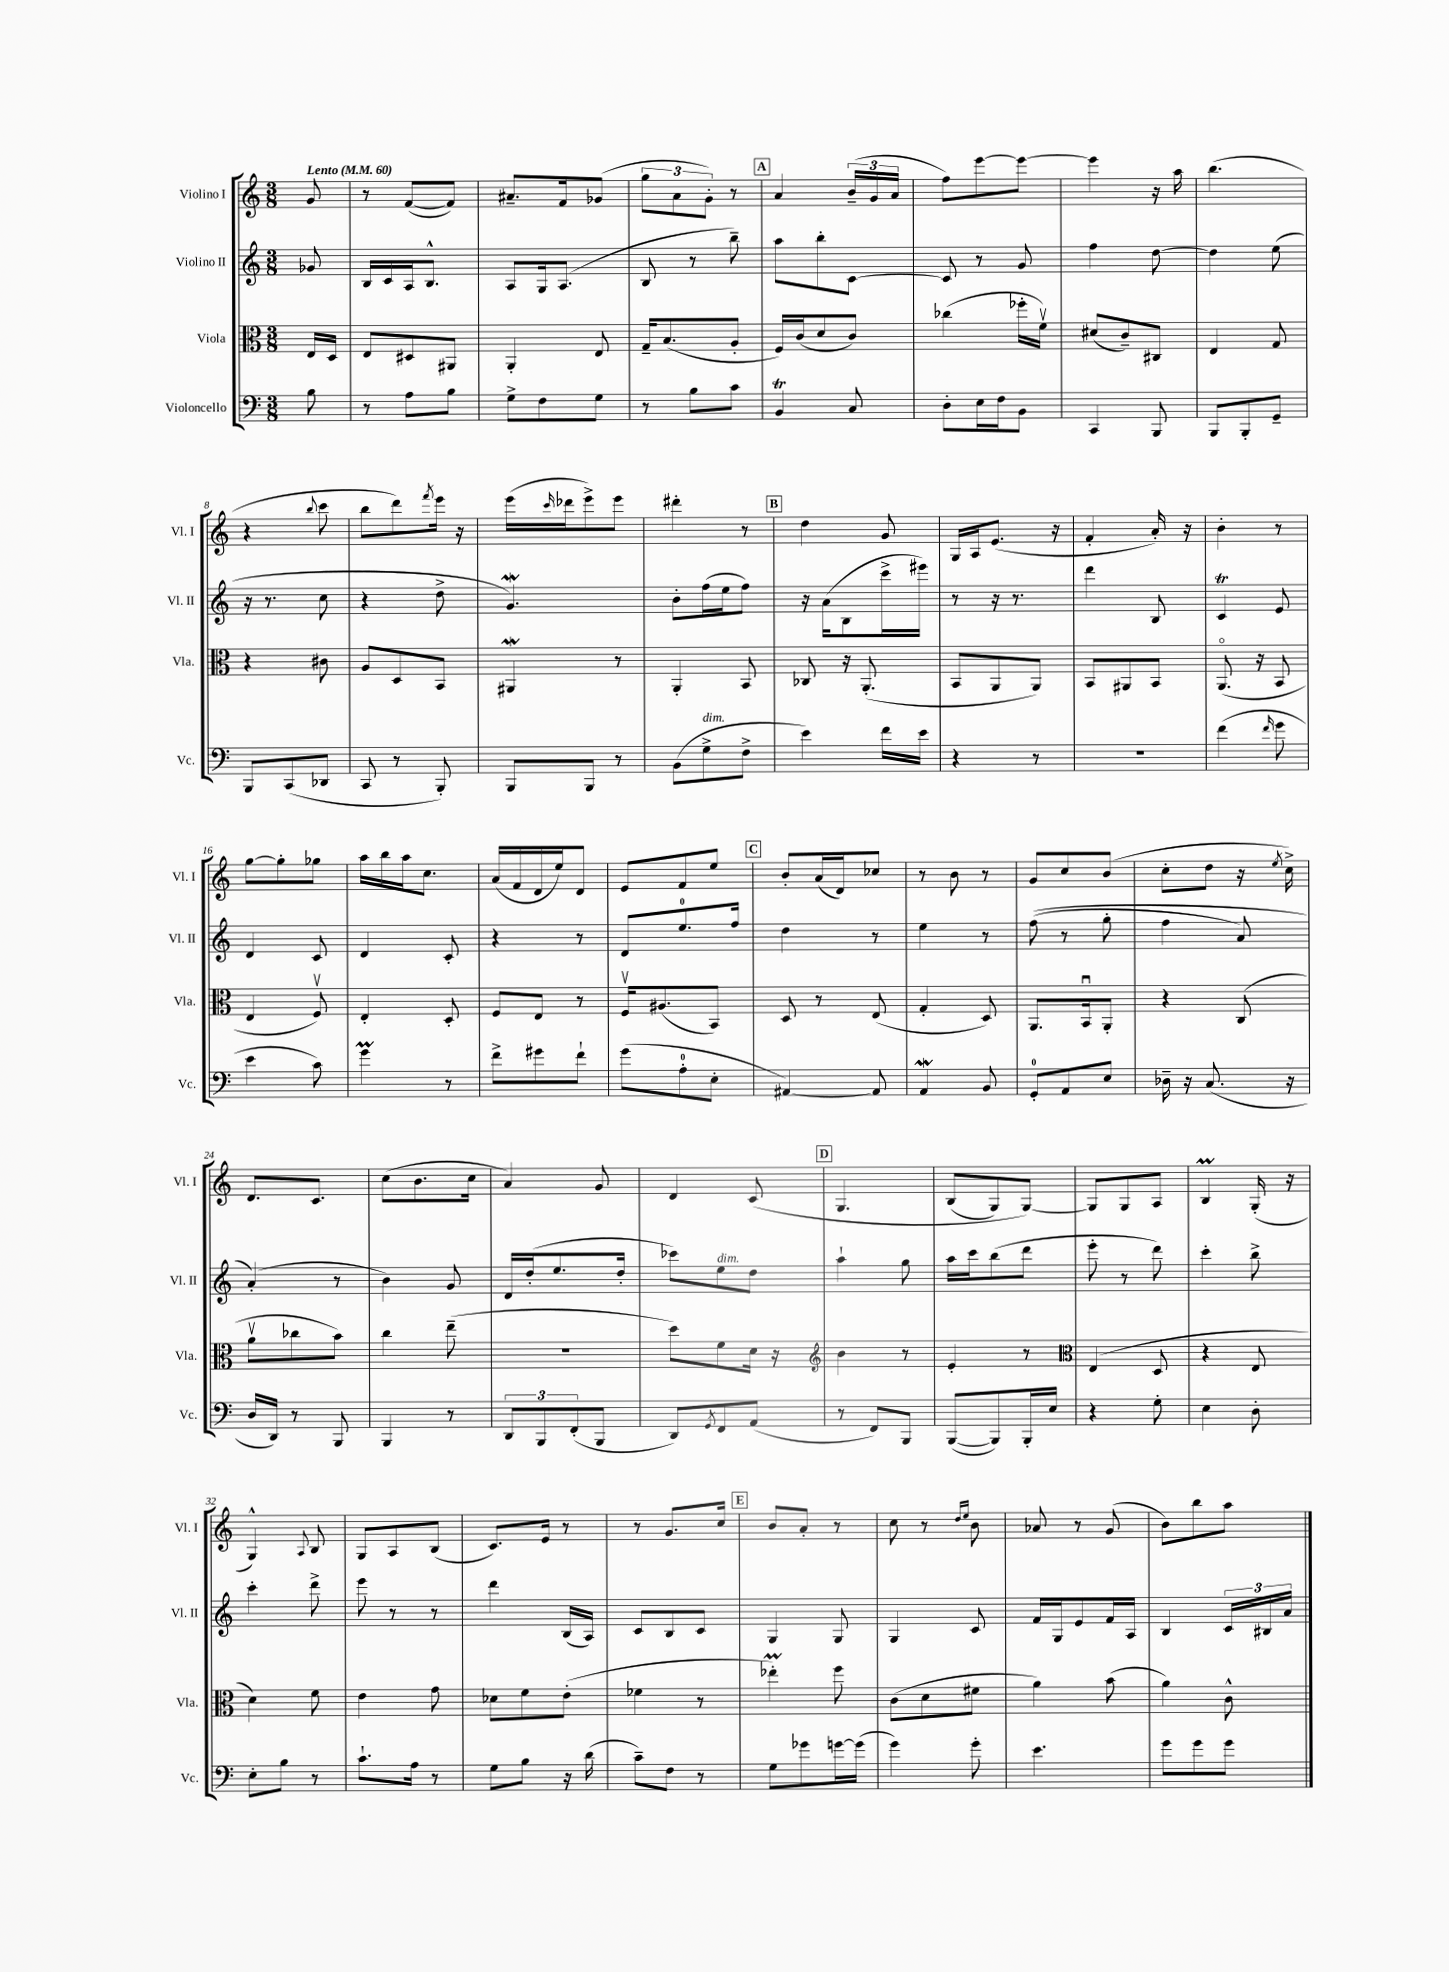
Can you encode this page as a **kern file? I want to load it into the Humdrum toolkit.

**kern	**kern	**kern	**kern
*part4	*part3	*part2	*part1
*staff4	*staff3	*staff2	*staff1
*I"Violoncello	*I"Viola	*I"Violino II	*I"Violino I
*I'Vc.	*I'Vla.	*I'Vl. II	*I'Vl. I
*clefF4	*clefC3	*clefG2	*clefG2
*k[]	*k[]	*k[]	*k[]
*M3/8	*M3/8	*M3/8	*M3/8
*MM60	*MM60	*MM60	*MM60
=	=	=	=
!	!	!	!LO:TX:a:B:t=Lento
8B\	16E/LL	8g-X/	8g/
.	16D/JJ	.	.
=1	=1	=1	=1
8r	8E/L	16B/LL	8r
.	.	16c/	.
8A\L	8D#X/	16A/J	([8f/L
.	.	8.B^^/J	.
8B\J	8AA#X/J	.	8f/J])
=2	=2	=2	=2
8G^\L	4AA'/	8A/L	8.a#X~/L
8F\	.	16G/k	.
.	.	(8.A/J	16f/k
8G\J	8E/	.	(8g-X/J
=3	=3	=3	=3
8r	16G~/KL	8B/	12gg\L
.	(8.B/	.	.
.	.	.	12a\
8B\L	.	8r	.
.	.	.	12g'\J)
8c\J	8A'/J	8bb~\)	8r
!!LO:REH:place=s1:t=A
=4	=4	=4	=4
4BBt/	16F/LL)	8aa\L	4a/
.	(16c/J	.	.
.	8d/	8bb'\	.
8C/	8c/J)	[8c\J	(24b~/LL
.	.	.	24g/
.	.	.	24a/JJ
=5	=5	=5	=5
8D'\L	(4cc-X\	8c/]	8ff\L)
16E\L	.	8r	[8eee\
16F\J	.	.	.
8BB\J	16ff-X'\LL	8g/	8eee\J_
.	16fv\JJ)	.	.
=6	=6	=6	=6
4CC/	(8d#X/L	4ff\	4eee\]
.	8c~/)	.	.
8BBB/	8C#X/J	[8dd\	16r
.	.	.	16aa\
=7	=7	=7	=7
8BBB/L	4E/	4dd\]	(4.bb\
8BBB'/	.	.	.
8GG~/J	8G/	(8ee\	.
!!LO:LB:g=z
=8	=8	=8	=8
8BBB/L	4r	16r	4r
.	.	8.r	.
(8CC/	.	.	.
.	.	.	8qqbb/
8DD-X/J	8c#X\	8cc\	8ccc\
=9	=9	=9	=9
8CC/	8A/L	4r	8bb\L
8r	8D/	.	8ddd\)
.	.	.	8qfff/
8BBB'/)	8BB/J	8dd^\	16eee\Jk
.	.	.	16r
=10	=10	=10	=10
8BBB/L	4AA#XW/	4.gW/)	(16eee\LL
.	.	.	16qqccc/
.	.	.	16ddd-X\J
8BBB/J	.	.	8eee^\)
8r	8r	.	8eee\J
=11	=11	=11	=11
(8BB\L	4AA'/	8b'\L	4ddd#X'\
!LO:TX:a:i:t=dim.	!	!	!
8G^\	.	(16ff\L	.
.	.	16ee\J	.
8F^\J	8BB/	8ff\J)	8r
!!LO:REH:place=s1:t=B
=12	=12	=12	=12
4e\)	8C-X/	16r	4dd\
.	.	(16a\KL	.
.	16r	8B\	.
.	(8.AA'/	.	.
16f\LL	.	16ccc^\L	8g/
16e\JJ	.	16eee#X\JJ)	.
=13	=13	=13	=13
4r	8BB/L	8r	16G/LL
.	.	.	16A/J
.	8AA/	16r	(8.e/J
.	.	8.r	.
8r	8AA/J)	.	.
.	.	.	16r
=14	=14	=14	=14
4.r	8BB/L	4ddd\	4f'/
.	8AA#X/	.	.
.	8BB/J	8B/	16a'/)
.	.	.	16r
=15	=15	=15	=15
(4f\	(8.AA/	4cT/	4b'\
.	16r	.	.
16qqf/	.	.	.
8g\	8BB/	8e/	8r
!!LO:LB:g=z
=16	=16	=16	=16
4e\	4E/	4d/	[8gg\L
.	.	.	8gg'\]
8c\)	8Fv/)	8c/	8gg-X\J
=17	=17	=17	=17
4gM\	4E'/	4d/	16aa\LL
.	.	.	16bb\
.	.	.	16aa\J
.	.	.	8.cc\J
8r	8D'/	8c'/	.
=18	=18	=18	=18
8f^\L	8F/L	4r	(16a/LL
.	.	.	16f/
8g#X\	8E/J	.	16d/
.	.	.	16ee/J)
8f`\J	8r	8r	8d/J
=19	=19	=19	=19
(8g\L	16Fv/KL	8d/L	8e/L
.	(8.A#X/	.	.
8A'\	.	8.ee/	8f/
8E'\J	8BB/J)	.	8ee/J
.	.	16ff/Jk	.
!!LO:REH:place=s1:t=C
=20	=20	=20	=20
[4AA#X/)	8D/	4dd\	8b'/L
.	8r	.	(16a/L
.	.	.	16d/J)
8AA#/]	(8E/	8r	8cc-X/J
=21	=21	=21	=21
4AAW/	4G'/	4ee\	8r
.	.	.	8b\
8BB/	8D/)	8r	8r
=22	=22	=22	=22
8GG'/L	8.AA/L	((8ff\	8g/L
8AA/	.	8r	8cc/
.	16BBu/k	.	.
8E/J	8AA'/J	8gg'\	(8b/J
=23	=23	=23	=23
16D-X~\	4r	4ff\	8cc'\L
16r	.	.	.
(8.C/	.	.	8dd\J
.	(8C/	8a/)	16r
.	.	.	8qee/
16r	.	.	16cc^\)
!!LO:LB:g=z
=24	=24	=24	=24
16D/LL	8av\L	(4a'/)	8.d/L
16DD/JJ)	.	.	.
8r	8cc-X\	.	.
.	.	.	8.c/J
8BBB/	8b\J)	8r	.
=25	=25	=25	=25
4BBB/	4cc\	4b\)	(8cc\L
.	.	.	8.b\
8r	(8ee~\	8g/	.
.	.	.	16cc\Jk
=26	=26	=26	=26
12DD/L	4.r	16d/LL	4a/)
.	.	(16dd'/J	.
12BBB/	.	.	.
.	.	8.ee/	.
(12FF'/	.	.	.
8BBB/J	.	.	8g/
.	.	16dd'/Jk	.
=27	=27	=27	=27
8DD/L)	8dd\L)	8ccc-X\L)	4d/
8qGG/	.	.	.
!	!	!LO:TX:a:i:t=dim.	!
8FF/	8f\	8ee\	.
(8AA/J	16d\Jk	8dd\J	(8c/
.	16r	.	.
!!LO:REH:place=s1:t=D
=28	=28	=28	=28
*	*clefG2	*	*
8r	4b\	4aa`\	4.G/
8FF/L)	.	.	.
8BBB/J	8r	8gg\	.
=29	=29	=29	=29
([8BBB/L	4e'/	16aa\LL	(8B/L
.	.	16ccc\J	.
8BBB/])	.	(8bb\	8G/)
16BBB'/L	8r	8ddd\J	[8G/J)
16E/JJ	.	.	.
=30	=30	=30	=30
*	*clefC3	*	*
4r	(4E/	8eee'\	8G/L]
.	.	8r	8G/
8G'\	8D/	8ddd\)	8A/J
=31	=31	=31	=31
4E\	4r	4ccc'\	4Bm/
8D'\	8E/	8bb^\	(16G'/
.	.	.	16r
!!LO:LB:g=z
=32	=32	=32	=32
8E'\L	4d\)	4ccc'\	4G^^/)
8B\J	.	.	.
.	.	.	8qqA/
8r	8f\	8ddd^\	8B/
=33	=33	=33	=33
8.c`\L	4e\	8eee\	8G/L
.	.	8r	8A/
16A\Jk	.	.	.
8r	8g\	8r	(8B/J
=34	=34	=34	=34
8G\L	8d-X\L	4ddd\	8.c/L)
8B\J	8f\	.	.
.	.	.	16e/Jk
16r	(8e'\J	(16B/LL	8r
(16d\	.	16A/JJ)	.
=35	=35	=35	=35
8c~\L)	4f-X\	8c/L	8r
8F\J	.	8B/	8.g/L
8r	8r	8c/J	.
.	.	.	16cc/Jk
!!LO:REH:place=s1:t=E
=36	=36	=36	=36
8G\L	4ee-XM'\)	4G/	8b/L
8g-X\	.	.	8a'/J
[16gn\L	8ff\	8G/	8r
(16g\JJ]	.	.	.
=37	=37	=37	=37
4g\)	(8c\L	4G/	8cc\
.	8d\	.	8r
.	.	.	16qqdd/LL
.	.	.	16qqee/JJ
8g'\	8f#X\J	8c/	8b\
=38	=38	=38	=38
4.e\	4a\)	16f/LL	8a-X/
.	.	16G/J	.
.	.	8e/	8r
.	(8b\	16f/L	(8g/
.	.	16A/JJ	.
=39	=39	=39	=39
8g\L	4a\)	4B/	8b\L)
8g\	.	.	8bb\
8g\J	8c^^\	24c/LL	8aa\J
.	.	24B#X/	.
.	.	24a/JJ	.
==	==	==	==
*-	*-	*-	*-
